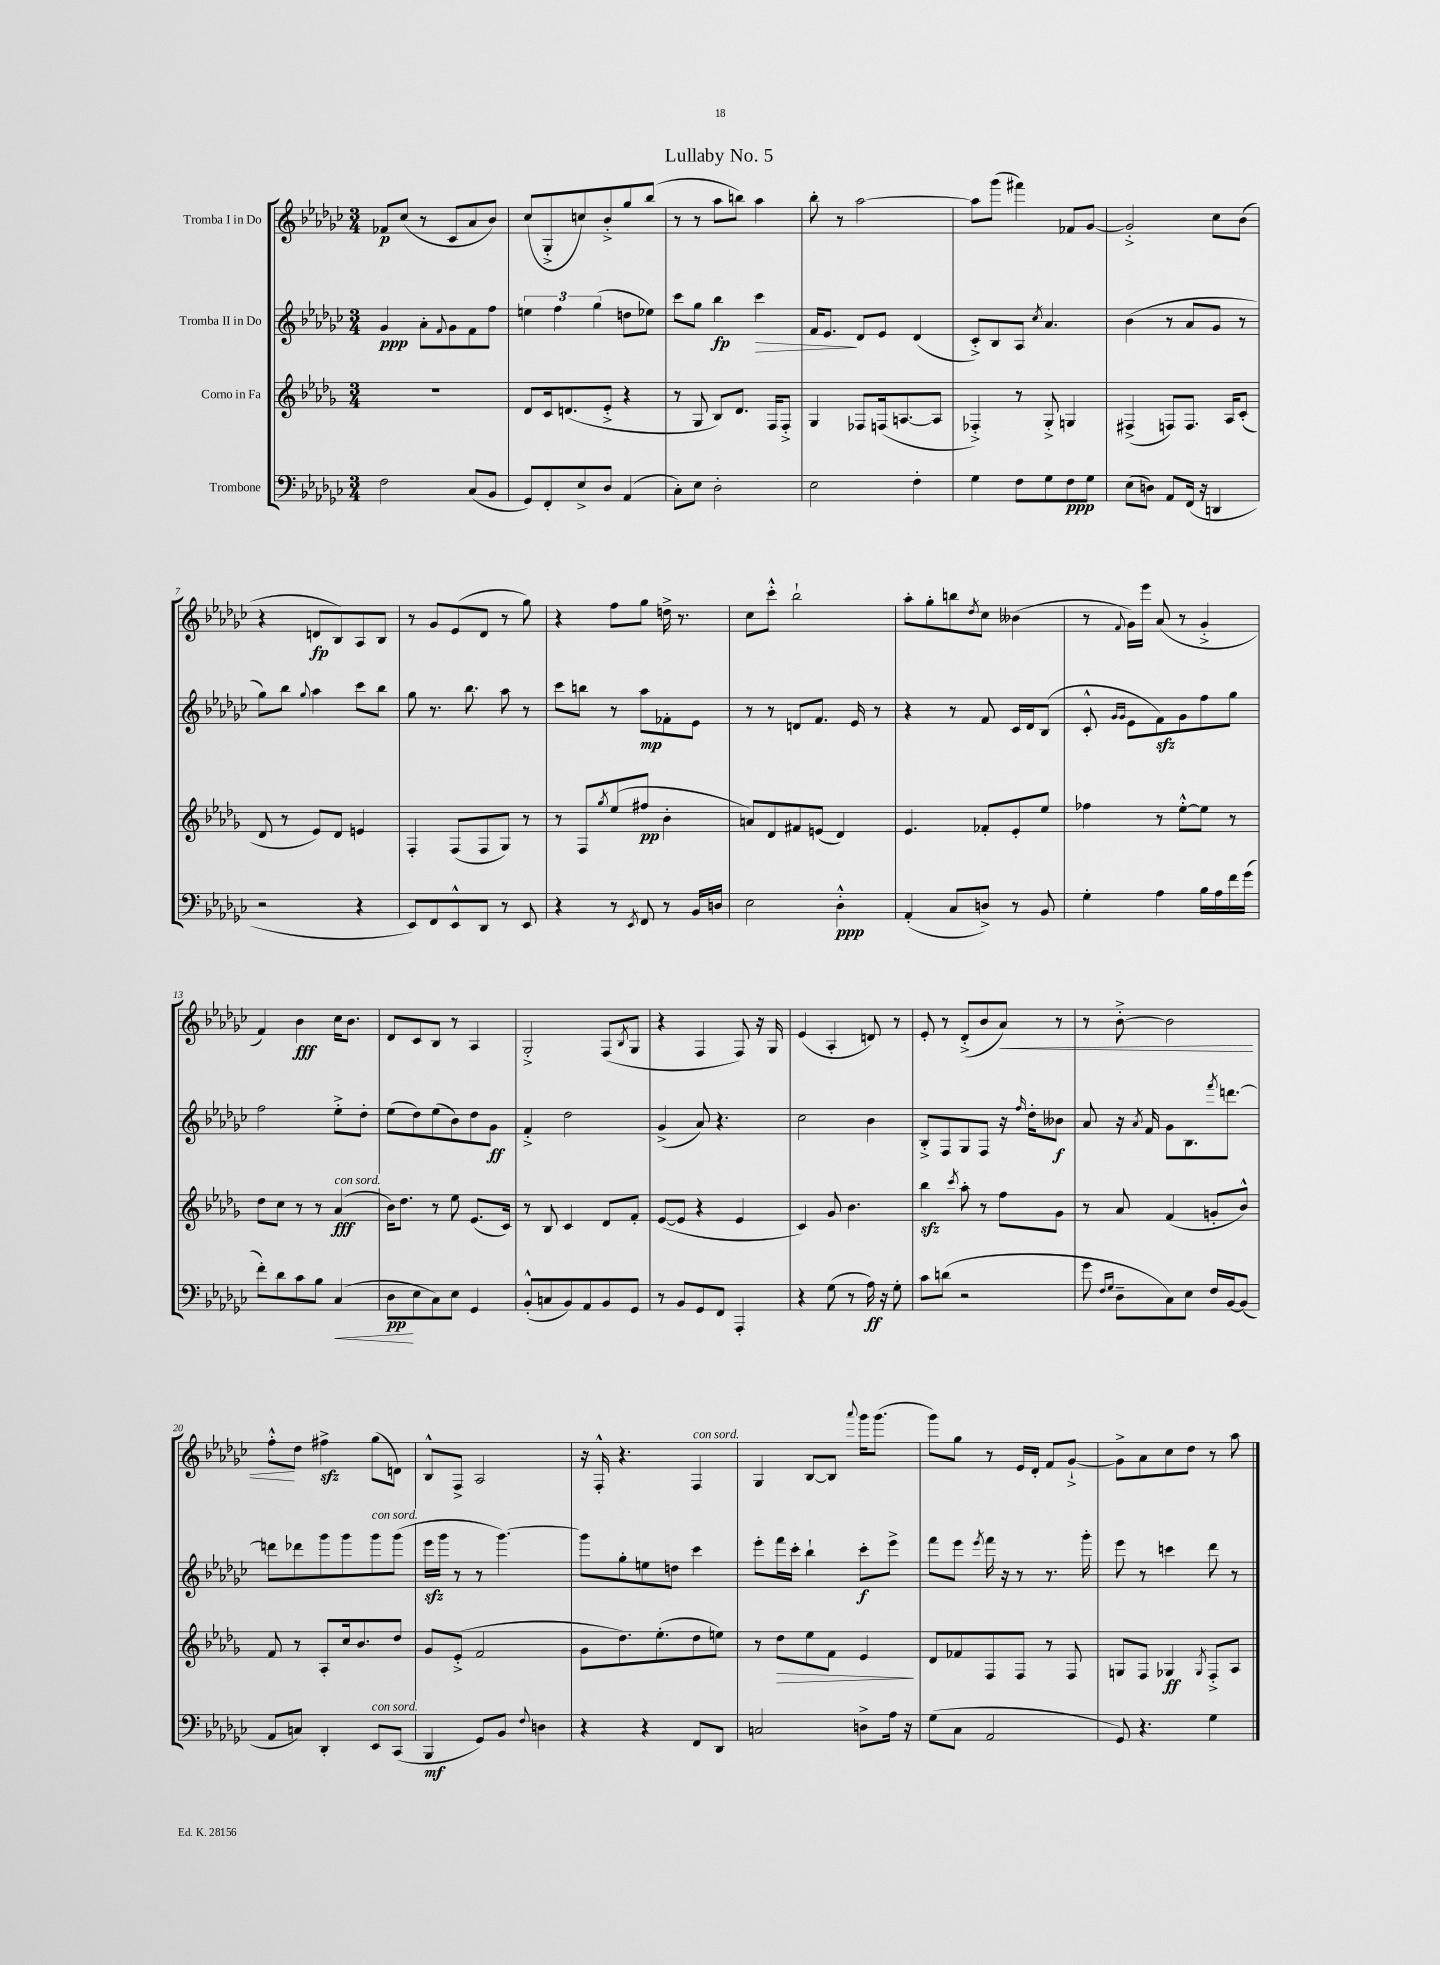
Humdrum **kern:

**kern	**kern	**kern	**kern
*staff4	*staff3	*staff2	*staff1
*clefF4	*clefG2	*clefG2	*clefG2
*k[b-e-a-d-g-c-]	*k[b-e-a-d-g-]	*k[b-e-a-d-g-c-]	*k[b-e-a-d-g-c-]
*M3/4	*M3/4	*M3/4	*M3/4
2F	2.r	4g-	8f-
.	.	.	(8cc-
.	.	8a-'	8r
.	.	8qqf	.
.	.	8g-	8c-
(8C-	.	8f	8a-
8BB-	.	8ff	8b-)
=	=	=	=
8GG-)	8d-	6ee	(8cc-
8FF'	16c	.	8G-'^
.	.	6ff	.
.	(8.d	.	.
8E-^	.	.	8cc)
.	.	(6gg-	.
8D-	8e-'^	.	8b-'^
(4AA-	4r	8dd	8gg-
.	.	8ee-)	(8bb-
=	=	=	=
8C-')	8r	8ccc-	8r
8E-	8G-	8gg-	8r
2D-'	8B-)	4bb-	8aa-
.	8.d-	.	8bb)
.	.	4ccc-	4aa-
.	16F	.	.
.	8F'^	.	.
=	=	=	=
2E-	4G-	16f	8bb-'
.	.	8.e-	.
.	.	.	8r
.	8F-	8d-	[2aa-
.	(16F	8e-	.
.	[8.A	.	.
4F'	.	(4d-	.
.	8A]	.	.
=	=	=	=
4G-	4F-'^)	8c-'^)	8aa-]
.	.	8B-	(8ggg-
8F	8r	8A-	4fff#)
.	.	8qcc-	.
8G-	8G-'^	4.a-	.
8F	4G	.	8f-
8G-	.	.	[8g-
=	=	=	=
(8E-	(4F#^	(4b-	2g-'^]
8D)	.	.	.
8AA-	8F)	8r	.
(16FF	8.F	8a-	.
16r	.	.	.
4DD	.	8g-	8cc-
.	16A-	.	.
.	(8c'	8r	(8b-
=	=	=	=
2r	8d-	8gg-)	4r
.	8r	8bb-	.
.	.	8qqgg-	.
.	8e-)	4aa-	8d
.	8d-	.	8B-)
4r	4e	8ccc-	8A-
.	.	8bb-	8B-
=	=	=	=
8EE-)	4F'	8gg-	8r
8FF	.	8.r	8g-
8EE-^^	(8F	.	(8e-
.	.	8.bb-	.
8DD-	8F	.	8d-
8r	8G-)	8aa-	8r
8EE-	8r	8r	8gg-)
=	=	=	=
4r	8r	8ccc-	4r
.	8F	8bb	.
.	8qgg-	.	.
8r	(8ee-	8r	8ff
8qEE-	.	.	.
8FF	8ff#	8aa-	8gg-
8r	4b-'	8f-'	16dd^
.	.	.	8.r
16BB-	.	8e-	.
16D	.	.	.
=	=	=	=
2E-	8a)	8r	8cc-
.	8d-	8r	8ccc-'^^
.	8f#	8d	2bb-`
.	(8e	8.f	.
4D-'^^	4d-)	.	.
.	.	16e-	.
.	.	8r	.
=	=	=	=
(4AA-'	4.e-	4r	8aa-'
.	.	.	8gg-'
8C-	.	8r	8bb
.	.	.	8qdd-
8D^)	8f-'	8f	8cc-
8r	8e-'	16c-	(4b--
.	.	16d-	.
8BB-	8ee-	(8B-	.
=	=	=	=
4G-'	4ff-	8c-'^^	8r
.	.	16qqg-	.
.	.	16qqg-	8qqf
.	.	8e-	16g-)
.	.	.	16eee-
4A-	8r	8f)	(8a-
.	[8ee-'^^	8g-	8r
16B-	8ee-]	8ff	4g-'^
16A-	.	.	.
16f	8r	8gg-	.
(16g-	.	.	.
=	=	=	=
8f')	8dd-	2ff	4f)
8d-	8cc	.	.
8c-	8r	.	4b-
8B-	8r	.	.
(4C-	(4a-	8ee-'^	16cc-
.	.	.	8.b-
.	.	8dd-'	.
=	=	=	=
8D-	16b-)	(8ee-	8d-
.	8.dd-	.	.
8E-	.	8dd-)	8c-
8C-)	8r	(8ee-	8B-
8E-	8ee-	8b-)	8r
4GG-	(8.e-	8dd-	4A-
.	.	8g-	.
.	16c)	.	.
=	=	=	=
(8BB-'^^	8r	4f'^	2G-'^
8C	8B-	.	.
8BB-)	4c	2dd-	.
8AA-	.	.	.
8BB-	8d-	.	(8F
.	.	.	8qB-
8GG-	8f'	.	8G-
=	=	=	=
8r	([8e-	(4g-^	4r
8BB-	8e-]	.	.
8GG-	4r	8a-)	4F
8FF	.	4.r	.
4AAA-'	4e-	.	8F)
.	.	.	16r
.	.	.	16G-
=	=	=	=
4r	4c)	2cc-	(4e-
(8G-	8g-	.	4A-'
8r	4.b-	.	.
16A-)	.	4b-	8d)
16r	.	.	.
8G-'	.	.	8r
=	=	=	=
8c-	4bb-	8B-'^	8e-'
(8d	.	8F	8r
.	8qccc	.	.
2r	8aa-'	8G-	(8d-'^
.	8r	8F	8b-
.	8ff	16r	8a-)
.	.	16qqff	.
.	.	16dd-'	.
.	8g-	8b--	8r
=	=	=	=
8g-	8r	8a-	8r
16qqF	.	.	.
16qqG-	.	.	.
8D-~	8a-	16r	[8b-'^
.	.	8qa-	.
.	.	16f	.
8C-)	(4f	8g-	2b-]
8E-	.	8.B-	.
16F	8g'	.	.
.	.	8qfff	.
[16BB-	.	[8.ddd	.
(8BB-]	8b-^^)	.	.
=	=	=	=
8AA-	8f	8ddd]	8ff'^^
8C)	8r	8ddd-	8dd-
4DD-'	8A-'	8ggg-	4ff#^
.	16cc	8ggg-	.
.	8.b-	.	.
8EE-	.	8ggg-	(8gg-
(8CC-	8dd-	(8ggg-	8d)
=	=	=	=
4BBB-	8g-	16eee-	8B-^^
.	.	16ggg-	.
.	(8e-'^	8r	8F^
8GG-)	2f	8r	2A-
8BB-	.	[4.ggg-)	.
8qqF	.	.	.
4D	.	.	.
=	=	=	=
4r	8g-	8ggg-]	16r
.	.	.	16F'^^
.	8.dd-)	8gg-'	4.r
4r	.	8ee	.
.	(8.ee-'	.	.
.	.	8dd	.
8FF	8dd-	4ccc-	4F
8DD-	8ee)	.	.
=	=	=	=
2C	8r	8eee-'	4G-
.	8dd-	16fff	.
.	.	16ccc-'	.
.	8ee-	4bb-`	[8B-
.	8f	.	8B-]
.	.	.	8qqaaa-
8D^	4e-	8ccc-'	16ggg-
.	.	.	(8.ggg-
16A-	.	8eee-^	.
16r	.	.	.
=	=	=	=
(8G-	8d-	8fff	8ggg-)
8C-	8f-	8eee-	8gg-
.	.	8qeee-	.
2AA-	8F	16fff	8r
.	.	16r	.
.	8F	8r	16e-
.	.	.	16d-'
.	8r	8.r	8f
.	8F	.	[8g-`^
.	.	16ggg-'	.
=	=	=	=
8GG-)	8G	8eee-	8g-^]
4.r	8F	8r	8a-
.	4G-	4ccc	8cc-
.	.	.	8dd-
.	8qG-	.	.
4G-	8F'^	8ddd-	8r
.	8A-	8r	8aa-
==	==	==	==
*-	*-	*-	*-
